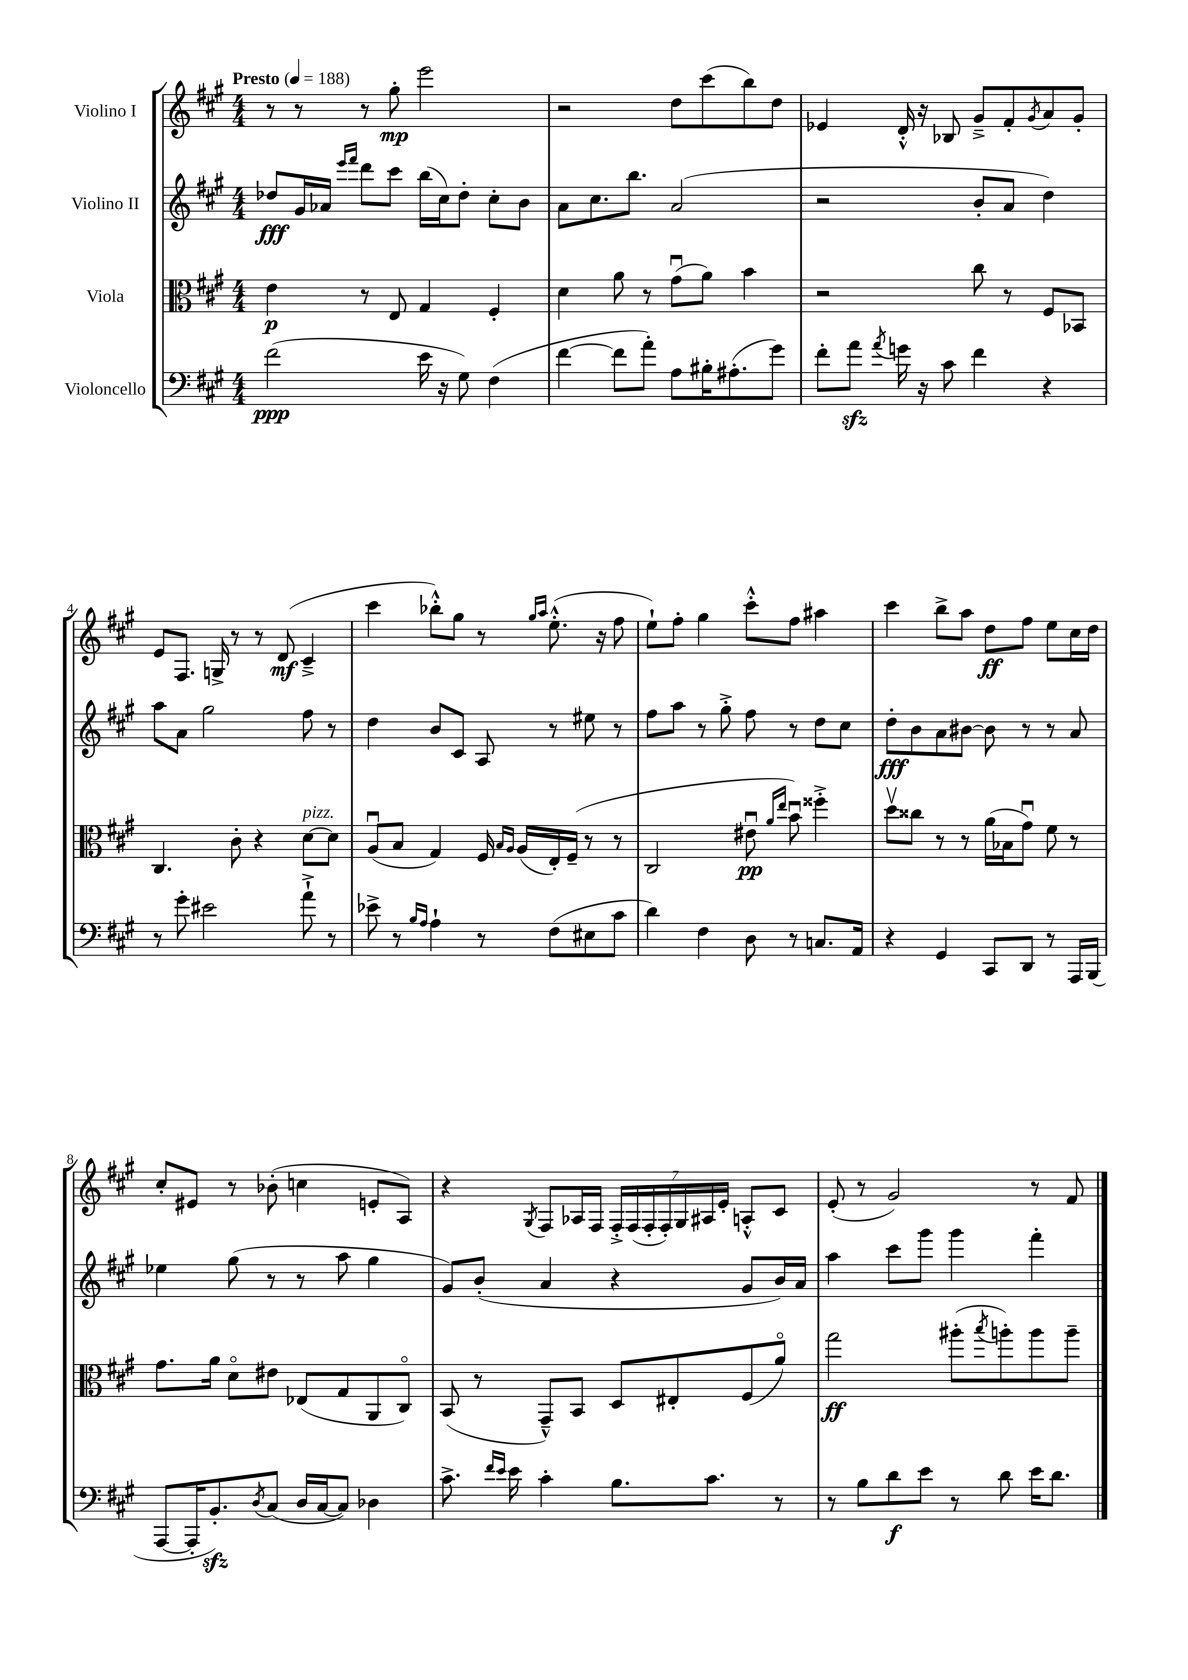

**kern	**kern	**kern	**kern
*staff4	*staff3	*staff2	*staff1
*clefF4	*clefC3	*clefG2	*clefG2
*k[f#c#g#]	*k[f#c#g#]	*k[f#c#g#]	*k[f#c#g#]
*M4/4	*M4/4	*M4/4	*M4/4
*MM188	*MM188	*MM188	*MM188
(2f#	4e	8dd-	8r
.	.	16g#	8r
.	.	16a-	.
.	.	16qqeee	.
.	.	16qqfff#	.
.	8r	8ddd	8r
.	8E	8ccc#	8gg#'
16e	4G#	(16bb	2eee
16r	.	16cc#)	.
8G#)	.	8dd-'	.
(4F#	4F#'	8cc#'	.
.	.	8b	.
=	=	=	=
[4f#	4d	8a	2r
.	.	8.cc#	.
8f#]	8a	.	.
.	.	8.bb	.
8a')	8r	.	.
8A	(8g#u	(2a	8dd
16B#'	8a)	.	(8ccc#
(8.A#'	.	.	.
.	4b	.	8bb)
8g#)	.	.	8dd
=	=	=	=
8f#'	2r	2r	4e-
8a	.	.	.
8qa	.	.	.
16g	.	.	16d'^^
16r	.	.	16r
8c#	.	.	8B-
4f#	8cc#	8b'	8g#~^
.	8r	8a	8f#'
.	.	.	8qg#
4r	8F#	4dd)	8a
.	8BB-	.	8g#'
=	=	=	=
8r	4.C#	8aa	8e
8g#'	.	8a	8.F#
2e#	.	2gg#	.
.	.	.	16G^
.	8c#'	.	8r
.	4r	.	8r
.	.	.	(8d
8a`^	[8d	8ff#	4c#~^
8r	8d]	8r	.
=	=	=	=
8e-^	(8Au	4dd	4ccc#
8r	8B	.	.
16qqB	.	.	.
16qqA	.	.	.
4A`	4G#)	8b	8bb-'^^)
.	.	8c#	8gg#
8r	16F#	8A	8r
.	16qqB	.	.
.	16qqA	.	.
.	(16A	.	.
.	.	.	16qqgg#
.	.	.	16qqaa
(8F#	16E')	8r	(8.ee'^^
.	(16F#~	.	.
8E#	8r	8ee#	.
.	.	.	16r
8c#	8r	8r	8ff#
=	=	=	=
4d)	2C#	8ff#	8ee`)
.	.	8aa	8ff#'
4F#	.	8r	4gg#
.	.	8gg#'^	.
8D	8e#u	8ff#	8ccc#'^^
.	16qqa	.	.
.	16qqee	.	.
8r	8bu)	8r	8ff#
8.C	4ff##'^	8dd	4aa#
.	.	8cc#	.
16AA	.	.	.
=	=	=	=
4r	8ddv	8dd'	4ccc#
.	8cc##	8b	.
4GG#	8r	8a	8bb^
.	8r	[8b#	8aa
8CC#	(16a	8b#]	8dd
.	16B-	.	.
8DD	8g#u)	8r	8ff#
8r	8f#	8r	8ee
16AAA	8r	8a	16cc#
(16BBB	.	.	16dd
=	=	=	=
[8AAA	8.g#	4ee-	8cc#'
16AAA']	.	.	8e#
8.BB')	16a	.	.
.	8do	(8gg#	8r
8qD	.	.	.
(8C#	8e#	8r	(8b-'
16D	(8E-	8r	4cc
[16C#	.	.	.
8C#])	8G#	8aa	.
4D-	8AA	4gg#	8e'
.	8C#o)	.	8A)
=	=	=	=
8.c#^	(8BB	8g#)	4r
.	8r	(8b'	.
16qqf#	.	.	.
16qqe	.	.	.
16e	.	.	.
.	.	.	8qG#
4c#'	8GG#~^^)	4a	8F#
.	8BB	.	16A-
.	.	.	16F#
8.B	8D	4r	28F#'^
.	.	.	(28F#
.	.	.	28F#'
.	.	.	28F#')
.	8E#'	.	.
.	.	.	28G#
.	.	.	28A#
8.c#	.	.	.
.	.	.	28e'
.	(8F#	8g#	8A'^^
8r	8ao)	16b)	8c#
.	.	16a	.
=	=	=	=
8r	2gg#	4aa	(8e'
8B	.	.	8r
8d	.	8ccc#	2g#)
8e	.	8ggg#	.
8r	(8aa#'	4ggg#	.
.	8qbb	.	.
8d	8aa')	.	.
16e	8aa	4fff#'	8r
8.d	.	.	.
.	8aa~	.	8f#
==	==	==	==
*-	*-	*-	*-
